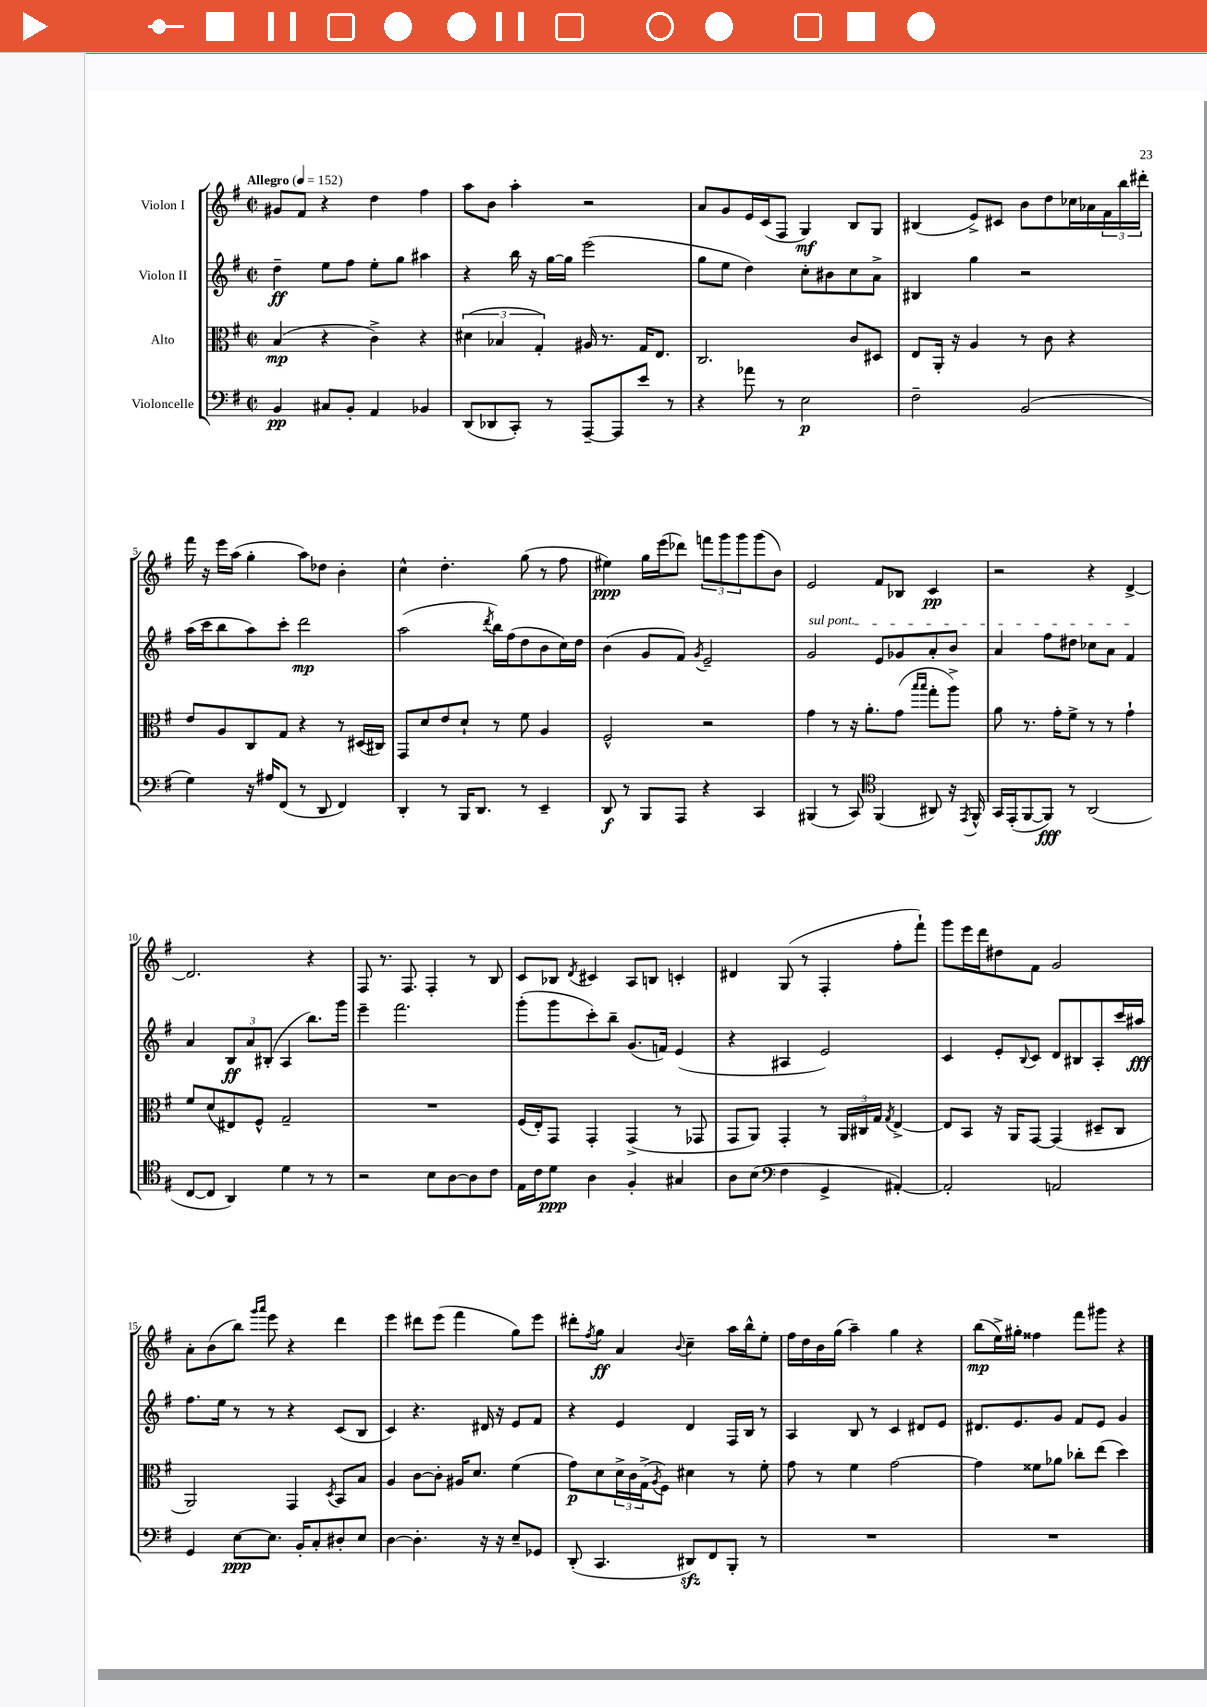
<<
\new StaffGroup <<
\new Staff = "s0" \with { instrumentName = "Violon I" } {
    \clef treble \key g \major \defaultTimeSignature \time 2/2 \tempo "Allegro" 4 = 152
    gis'8 fis'8 r4 d''4 fis''4 |
    a''8 b'8 a''4-. r2 |
    a'8 g'8 e'16 c'16( fis8 g4\mf) b8 g8 |
    bis4( e'8->) cis'8 b'8 d''8 ces''16 aes'16 \tuplet 3/2 { fis'16 b''16 dis'''16-. } |
    fis'''16 r16 e'''16 a''16( g''4-. a''8) des''8 b'4-. |
    c''4-^ d''4.-. g''8( r8 fis''8 |
    eis''4\ppp) g''16 e'''16( des'''8) \tuplet 3/2 { f'''8 g'''8 g'''8 } g'''8( b'8) |
    e'2 fis'8 bes8 c'4\pp |
    r2 r4 d'4~-> |
    d'2. r4 |
    fis8 r8. fis8. fis4-. r8 b8 |
    c'8 bes8 \acciaccatura { d'8 } cis'4 a8 b8 c'4-. |
    dis'4 g8( r8 fis4-. fis''8-. fis'''8-!) |
    g'''8 e'''16 d'''16 dis''8 fis'8 g'2 |
    a'8-. b'8( b''8) \grace { g'''16 a'''16 } e'''8 r4 d'''4 |
    e'''4 dis'''8 e'''8( fis'''4 g''8) e'''8 |
    dis'''8-. \acciaccatura { fis''8 } g''8\ff a'4 \appoggiatura { b'8 } c''4-- a''16 b''16-^ e''8-. |
    fis''16 d''16 b'16 g''16( a''4--) g''4 r4 |
    b''8\mp( e''16->) gis''16-. fisis''4 fis'''8 gis'''8 r4 \bar "|." |
}
\new Staff = "s1" \with { instrumentName = "Violon II" } {
    \clef treble \key g \major \defaultTimeSignature \time 2/2
    d''4--\ff e''8 fis''8 e''8-. g''8 ais''4 |
    r4 b''16 r16 g''16~ g''16 e'''2( |
    g''8 e''8 d''4) c''8-. bis'8 c''8 a'8-> |
    bis4 g''4 r2 |
    a''16( c'''16 b''8 a''8) c'''8-. d'''2\mp |
    a''2( \acciaccatura { d'''8 } b''16) fis''16( d''8 b'8 c''16) d''16 |
    b'4( g'8 fis'8) \acciaccatura { g'8 } e'2-- |
    \once \override TextSpanner.bound-details.left.text = \markup { \italic "sul pont." } g'2\startTextSpan e'8 ges'8 a'8-. b'8 |
    a'4 fis''8 dis''8 ces''8 a'8 fis'4\stopTextSpan |
    a'4 \tuplet 3/2 { b8\ff a'8 bis8-.( } a4 b''8.) g'''16 |
    e'''4-- fis'''2. |
    g'''8-.( g'''8 c'''8-.) b''8-- g'8.( f'16) e'4( |
    r4 ais4 e'2) |
    c'4 e'8-. \appoggiatura { b8 } c'8 d'8 bis8 a8-. c'''16 ais''16\fff |
    fis''8. e''16 r8 r8 r4 c'8( b8 |
    c'4) r4. dis'16 r16 e'8 fis'8 |
    r4 e'4 d'4 fis16 b16 r8 |
    a4 b8 r8 c'4 dis'8 e'8 |
    dis'8. e'8. g'8 fis'8 e'8 g'4 \bar "|." |
}
\new Staff = "s2" \with { instrumentName = "Alto" } {
    \clef alto \key g \major \defaultTimeSignature \time 2/2
    b4\mp( r4 c'4->) r4 |
    \tuplet 3/2 { dis'4( bes4 g4-.) } ais16 r8. g16 e8. |
    c2. c'8 dis8 |
    e8 a,16-. r16 a4 r8 c'8 r4 |
    e'8 a8 c8 g8 r4 r8 dis16( cis16) |
    g,8 d'8 e'8 d'8-! r8 fis'8 a4 |
    fis2-^ r2 |
    g'4 r8 r16 a'8.-. g'8( \grace { b''16 b''16 } g''8-. a''8->) |
    a'8 r8. g'16-. fis'8-> r8 r8 g'4-! |
    fis'8 d'8( eis8) fis8-^ g2-- |
    R1 |
    fis16( e16-.) g,8 g,4-. g,4->( r8 ges,8 |
    g,8 a,8) g,4-. r8 \tuplet 3/2 { a,16 cis16 g16 } \acciaccatura { g8 } e4~-> |
    e8 b,8 r16 a,16 g,8~ g,4( dis8-- c8 |
    a,2) g,4 \acciaccatura { d8 } b,8 b8 |
    a4 c'8~ c'8-. ais16 d'8. fis'4( |
    g'8\p) d'8 \tuplet 3/2 { d'16-> c'16 g16->( } \acciaccatura { a8 } fis8) dis'4 r8 fis'8-. |
    g'8 r8 fis'4 g'2~ |
    g'4 fisis'8 aes'8 ces''8-. e''8( d''4) \bar "|." |
}
\new Staff = "s3" \with { instrumentName = "Violoncelle" } {
    \clef bass \key g \major \defaultTimeSignature \time 2/2
    b,4\pp cis8 b,8-. a,4 bes,4 |
    d,8( des,8 c,8-.) r8 a,,8~-- a,,8 e'8 r8 |
    r4 aes'8 r8 e2\p |
    fis2-- b,2( |
    g4) r16 ais16 fis,8( r8 d,8 fis,4) |
    d,4-. r8 b,,16 d,8. r8 e,4-- |
    d,8\f r8 b,,8 a,,8 r4 c,4 |
    bis,,4( r8 c,8) \clef tenor fis,4( ais,8) r16 \acciaccatura { e,8 } fis,16-^ |
    g,16 e,16-.( fis,8~ fis,8\fff) r8 a,2( |
    c8~ c8 a,4) d'4 r8 r8 |
    r2 b8 a8~ a8 c'8 |
    e16 c'16 d'8\ppp a4 fis4-. gis4 |
    a8 b8( \clef bass fis4 g,4-> ais,4~-.) |
    ais,2-. a,2 |
    g,4 e8~\ppp e8. b,16-. c8-. dis8-. e8 |
    d4~ d4.-. r16 r16 e8-- ges,8 |
    d,8-.( c,4. dis,8\sfz) fis,8 b,,8-. r8 |
    R1 |
    R1 \bar "|." |
}
>>
>>
